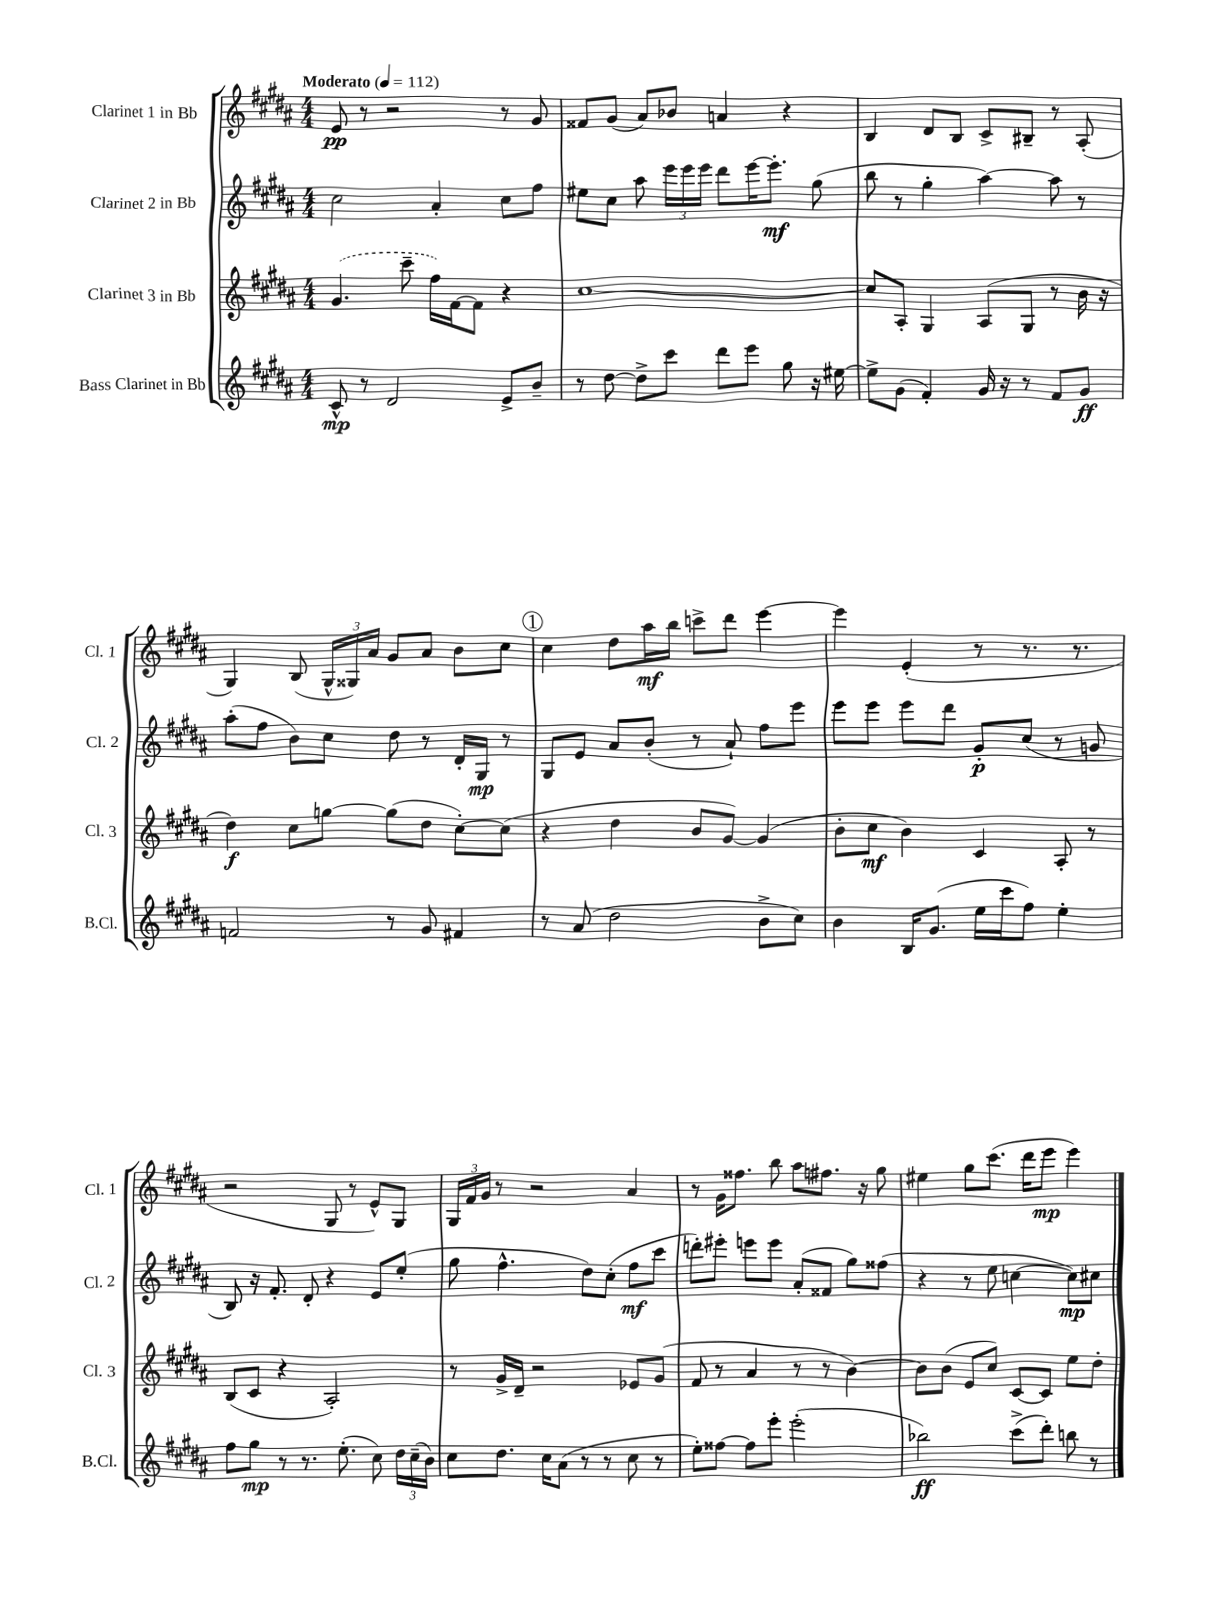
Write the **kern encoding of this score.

**kern	**kern	**kern	**kern
*staff4	*staff3	*staff2	*staff1
*clefG2	*clefG2	*clefG2	*clefG2
*k[f#c#g#d#a#]	*k[f#c#g#d#a#]	*k[f#c#g#d#a#]	*k[f#c#g#d#a#]
*M4/4	*M4/4	*M4/4	*M4/4
*MM112	*MM112	*MM112	*MM112
8c#^^	(4.g#	2cc#	8e
8r	.	.	8r
2d#	.	.	2r
.	8ccc#~	.	.
.	16ff#)	4a#'	.
.	[16f#	.	.
.	8f#]	.	.
8e^	4r	8cc#	8r
8b~	.	8ff#	8g#
=	=	=	=
8r	[1cc#	8ee#	8f##
[8dd#	.	8cc#	(8g#
8dd#^]	.	8aa#	8a#)
8ccc#	.	24eee	8b-
.	.	24eee	.
.	.	24eee	.
8ddd#	.	8ddd#	4a
8eee	.	[16eee	.
.	.	8.eee']	.
8gg#	.	.	4r
16r	.	(8gg#	.
[16ee#	.	.	.
=	=	=	=
8ee#^]	8cc#]	8bb	4B
(8g#	8A#'	8r	.
4f#')	4G#	4gg#'	8d#
.	.	.	8B
16g#	(8A#	[4aa#)	8c#^
16r	.	.	.
8r	8G#	.	8B#~
8f#	8r	8aa#]	8r
8g#	16b	8r	(8A#'
.	16r	.	.
=	=	=	=
2f	4dd#)	(8aa#'	4G#)
.	.	8ff#	.
.	8cc#	8b)	(8B
.	[8gg	8cc#	24G#^^
.	.	.	24G##)
.	.	.	24a#
8r	(8gg]	8dd#	8g#
8g#	8dd#	8r	8a#
4f#	[8cc#')	16d#'	8b
.	.	16G#	.
.	(8cc#]	8r	8cc#
=	=	=	=
8r	4r	8G#	4cc#
(8a#	.	8e	.
2dd#	4dd#	8a#	8dd#
.	.	(8b'	16aa#
.	.	.	16bb
.	8b	8r	8ccc^
.	[8g#)	8a#`)	8ddd#
8b^	(4g#]	8ff#	[4eee
8cc#)	.	8eee	.
=	=	=	=
4b	8b'	8eee	4eee]
.	8cc#	8eee	.
16B	4b)	8eee	(4e'
(8.g#	.	.	.
.	.	8ddd#	.
16ee	4c#	8g#'	8r
16ccc#	.	.	.
8ff#)	.	(8cc#	8.r
4ee'	8A#'	8r	.
.	.	.	8.r
.	8r	8g	.
=	=	=	=
8ff#	(8B	8B)	2r
8gg#	8c#	16r	.
.	.	8.f#'	.
8r	4r	.	.
8.r	.	8d#'	.
.	2A#')	4r	8G#
(8.ee'	.	.	.
.	.	.	8r
8cc#)	.	8e	8e^^)
24dd#	.	(8ee'	8G#
(24cc#~	.	.	.
24b)	.	.	.
=	=	=	=
8cc#	8r	8gg#	24G#
.	.	.	24f#
.	.	.	24g#
8.dd#	16g#^	4.ff#^^	8r
.	16d#~	.	.
.	2r	.	2r
16cc#	.	.	.
(8a#	.	.	.
8r	.	8dd#)	.
8r	.	(8cc#'	.
8cc#	8e-	8ff#	4a#
8r	(8g#	8ccc#	.
=	=	=	=
8ee')	8f#	8ddd')	8r
[8ff##	8r	8eee#'	16g#
.	.	.	8.ff##
8ff##]	4a#	8eee	.
8eee'	.	8eee	8bb
(2eee'	8r	(8a#'	8aa#
.	8r	8f##	8.ff#
.	[4b)	8gg#)	.
.	.	.	16r
.	.	(8ff##	8gg#
=	=	=	=
2bb-)	8b]	4r	4ee#
.	(8b	.	.
.	8e	8r	8gg#
.	8cc#)	8ee	(8.ccc#
(8ccc#^	[8c#	[4cc	.
.	.	.	16ddd#
8ddd#')	8c#]	.	8eee
8bb	8ee	8cc])	4eee)
8r	8dd#'	8cc#	.
==	==	==	==
*-	*-	*-	*-
